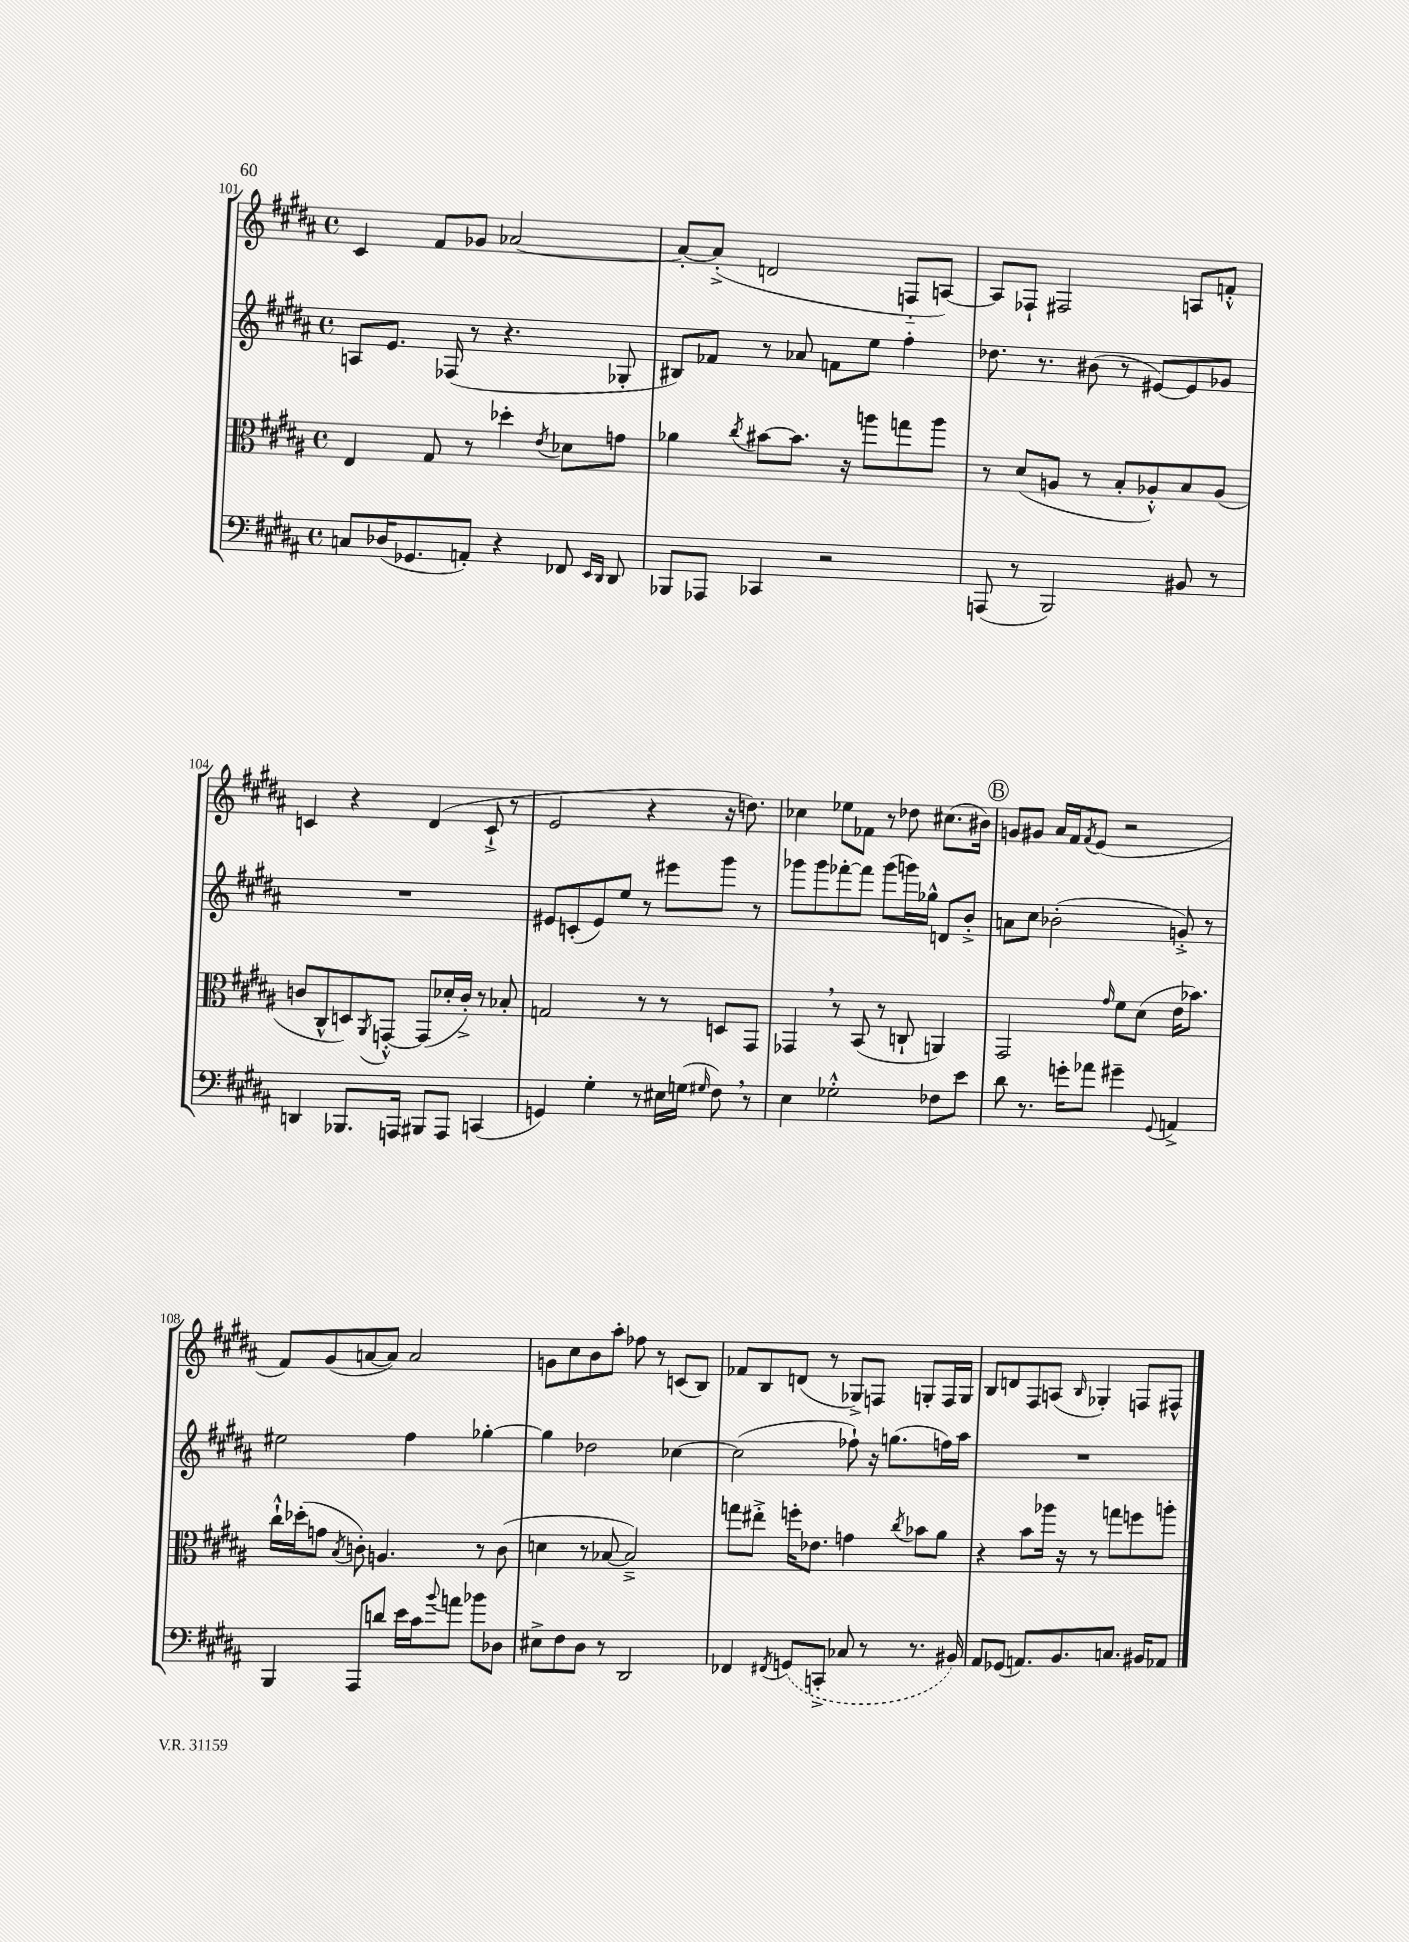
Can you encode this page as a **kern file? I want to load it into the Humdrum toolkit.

**kern	**kern	**kern	**kern
*staff4	*staff3	*staff2	*staff1
*clefF4	*clefC3	*clefG2	*clefG2
*k[f#c#g#d#a#]	*k[f#c#g#d#a#]	*k[f#c#g#d#a#]	*k[f#c#g#d#a#]
*M4/4	*M4/4	*M4/4	*M4/4
*met(c)	*met(c)	*met(c)	*met(c)
8C	4E	8A	4c#
(16D-	.	8.e	.
8.GG-	.	.	.
.	8G#	.	8f#
.	.	(16F-	.
8AA')	8r	8r	8g-
4r	4dd-'	4.r	[2a-
.	8qe	.	.
8FF-	8d-	.	.
16qqEE	.	.	.
16qqDD#	.	.	.
8DD#	8g	8G-'	.
=	=	=	=
8BBB-	4a-	8B#)	8a-'_
8AAA-	.	8f-	(8a-'^]
.	8qcc#	.	.
4CC-	[8b#	8r	2d
.	8.b#]	8a-	.
2r	.	8f	.
.	16r	.	.
.	8aa	8ee	.
.	8gg	4ff#'	8F'~
.	8aa	.	[8A)
=	=	=	=
(8AAA	8r	8.dd-	8A]
8r	(8d#	.	8F-`
.	.	8.r	.
2BBB)	8A	.	2F#
.	8r	(8b#	.
.	8B'	8r	.
.	8A-'^^)	[8e#)	.
8BB#	8B	8e#]	8A
8r	(8A-	8g-	8f'^^
=	=	=	=
4DD	8c	1r	4c
.	8C#^^	.	.
8.BBB-	8D)	.	4r
.	8qAA#	.	.
.	[8GG'^^	.	.
16AAA	.	.	.
8BBB#	(8GG]	.	(4d#
8AAA	16d-'	.	.
.	16c'^)	.	.
(4CC	8r	.	8c`^
.	8B-'	.	8r
=	=	=	=
4GG)	2G	8e#	2e
.	.	(8c'	.
4G#'	.	8e#)	.
.	.	8ee	.
8r	8r	8r	4r
16E#	8r	8eee#	.
(16G	.	.	.
16qqG#	.	.	.
8F#)	8D	8ggg#	16r
.	.	.	8.dd)
8r	8GG#	8r	.
=	=	=	=
4E	4GG-	8ggg-	4cc-
.	.	8ggg-	.
2G-'^^	8r	[8fff-'	8ee-
.	(8BB	8fff-]	8f-
.	8r	(8ggg-	8r
.	8C`	16ggg)	8dd-
.	.	16gg-^^	.
8F-	4AA)	8d	(8.cc#
8e	.	8b'^	.
.	.	.	16b#)
=	=	=	=
8d#	2GG#	8a	8g
8.r	.	8cc#	8g#
.	.	(2b-'	16a#
16g'	.	.	16f#
.	.	.	8qf#
8a-	.	.	(8e
.	16qqg#	.	.
4g#~	8f#	.	2r
.	(8d#	.	.
8qqGG#	.	.	.
4AA^	16e	8g'^)	.
.	8.b-)	.	.
.	.	8r	.
=	=	=	=
4BBB	16cc#`^^	2ee#	8f#)
.	(16dd-'	.	.
.	8g	.	(8g#
.	8qB	.	.
8AAA#	8c')	.	[8a
8d	4.A	.	8a])
16e	.	4ff#	2a
16c#	.	.	.
8qqb	.	.	.
8a	.	.	.
8b-	8r	[4gg-'	.
8D-	(8c	.	.
=	=	=	=
8E#^	4d	4gg-]	8g
8F#	.	.	8cc#
8D#	8r	2dd-	8b
8r	[8B-	.	8aa#'
2DD#	2B-~^])	.	8ff-
.	.	.	8r
.	.	[4cc-	(8c
.	.	.	8B)
=	=	=	=
4FF-	8gg	(2cc-]	8f-
.	8ee#'^	.	8B
8qFF#	.	.	.
(8GG	16ff'	.	(8d
.	8.e-	.	.
8CC'^	.	.	8r
8C-	4g	8ff-`)	8G-^)
8r	.	16r	8F
.	.	(8.gg	.
.	8qcc#	.	.
8.r	8b-	.	8G'
.	8a#	16ff)	16F
16BB#)	.	16aa#	16G
=	=	=	=
8AA#	4r	1r	8B
(8GG-	.	.	8d
8.AA)	8b	.	8F#
.	16aa-	.	(8A
8.BB	16r	.	.
.	.	.	16qqB
.	8r	.	4G-')
8.C	8gg	.	.
.	8ff	.	8F
16BB#	.	.	.
8AA-	8aa'	.	8F#^^
==	==	==	==
*-	*-	*-	*-
